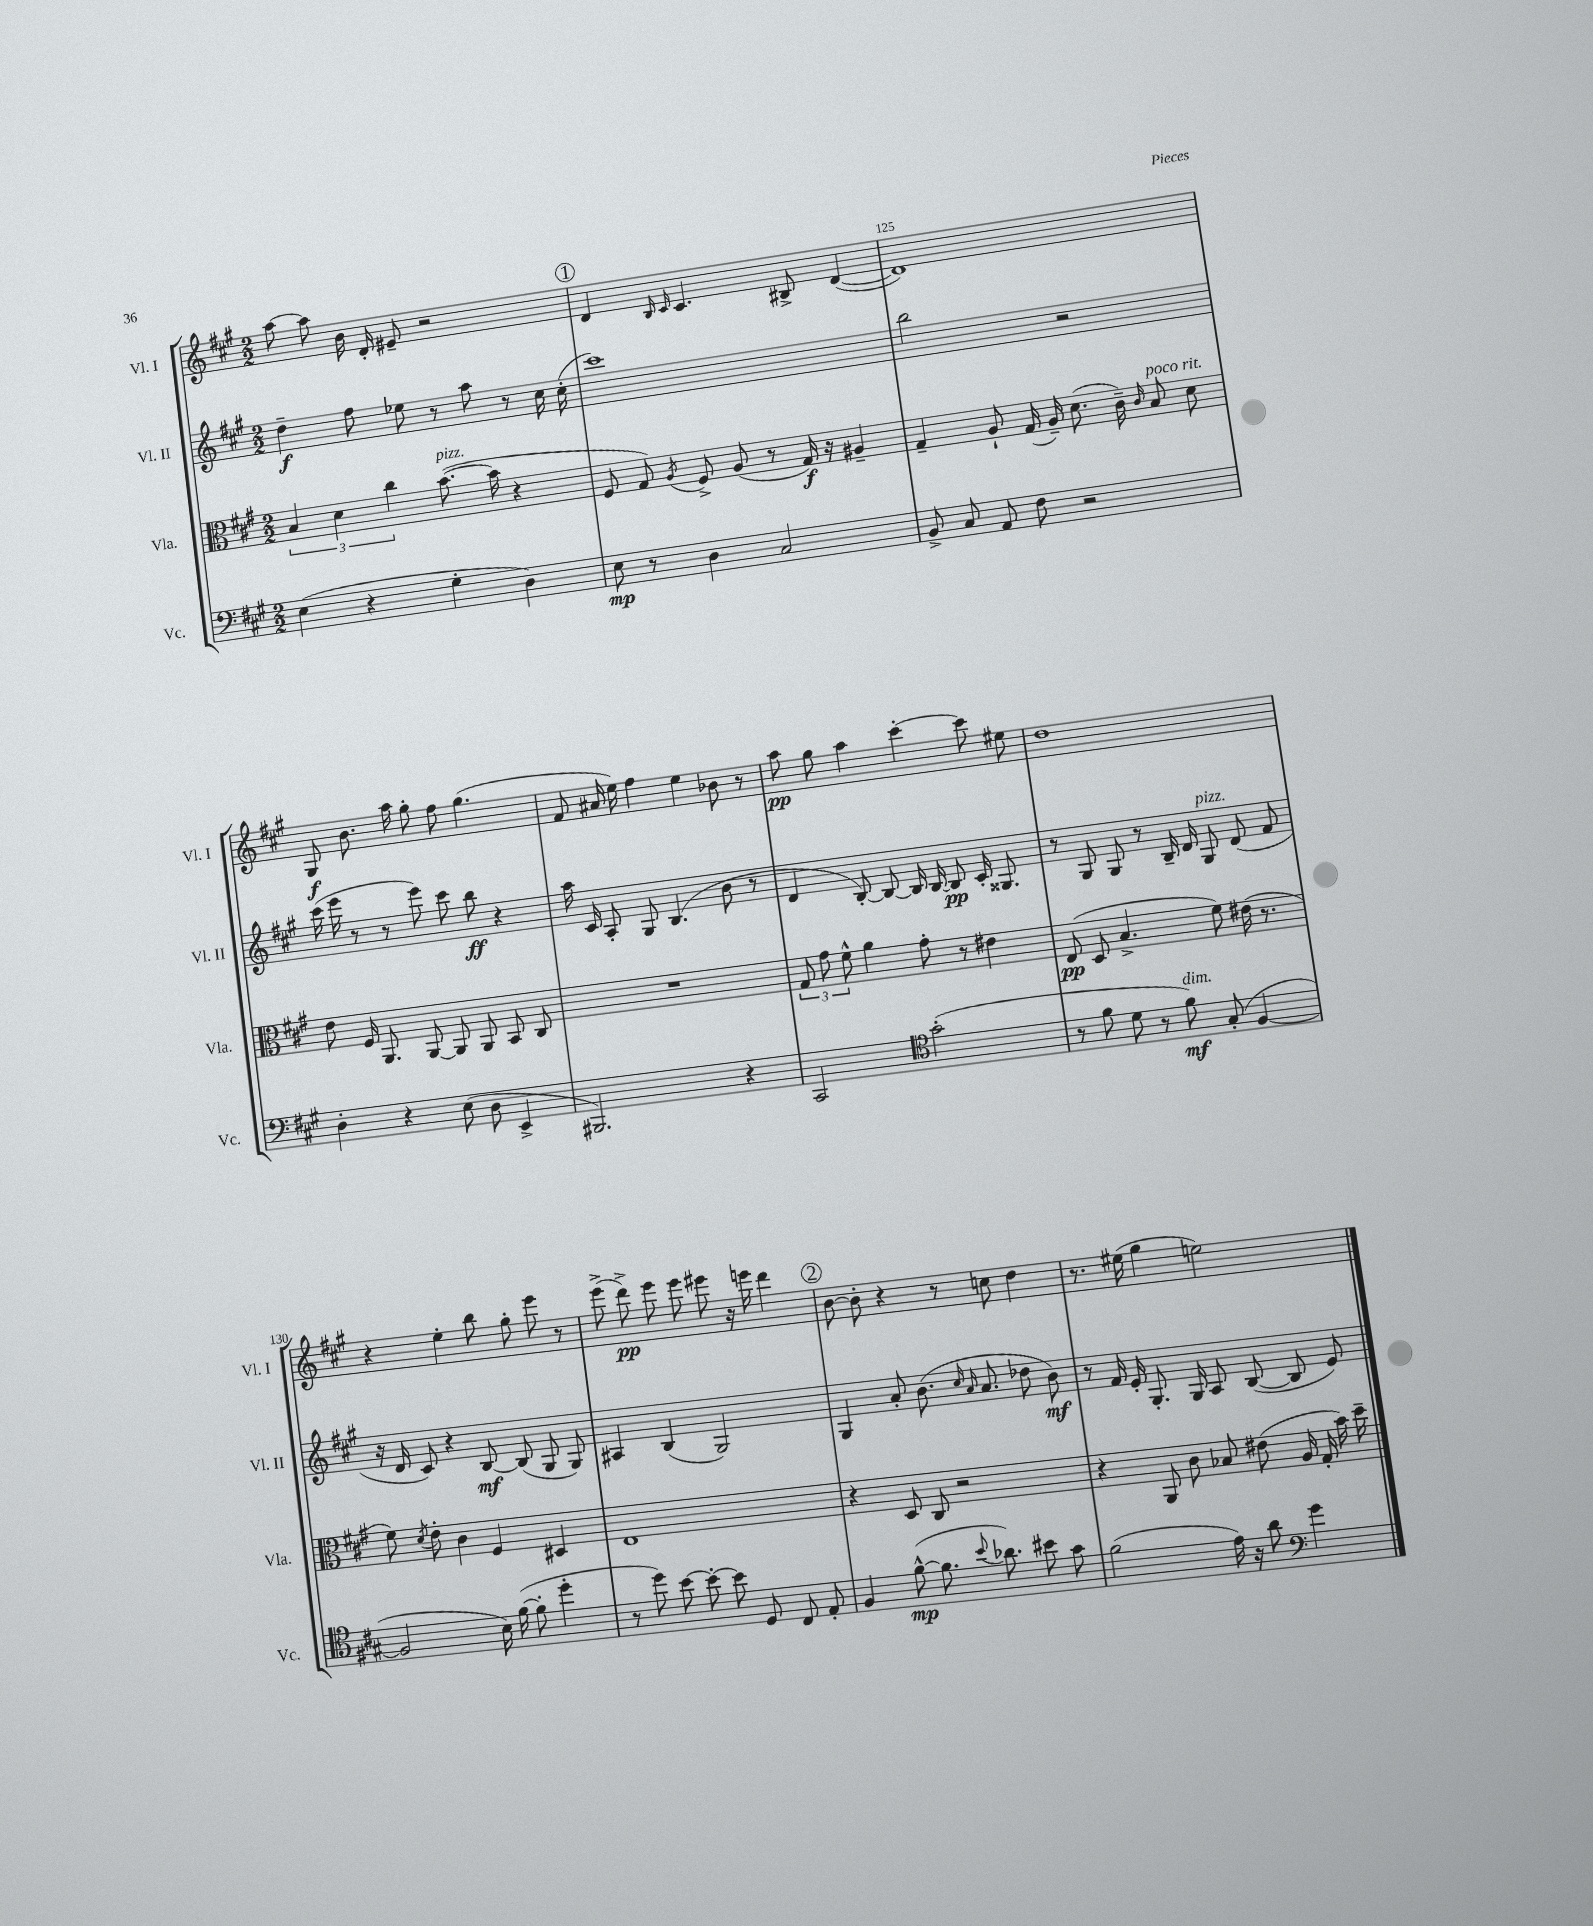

**kern	**kern	**kern	**kern
*staff4	*staff3	*staff2	*staff1
*clefF4	*clefC3	*clefG2	*clefG2
*k[f#c#g#]	*k[f#c#g#]	*k[f#c#g#]	*k[f#c#g#]
*M2/2	*M2/2	*M2/2	*M2/2
(4E	6B	4dd~	[8aa
.	.	.	8aa]
.	6d	.	.
4r	.	8ff#	16b
.	.	.	16d'
.	6cc#	.	.
.	.	8ee-	8e#~
4G#'	([8.b	8r	2r
.	.	8aa	.
.	16b]	.	.
4D)	4r	8r	.
.	.	16cc#	.
.	.	(16cc#'	.
=	=	=	=
8E	8F#	1ccc#)	4d
8r	8G#)	.	.
.	.	.	16qqB
.	8qA	.	16qqc#
4D	8F#^	.	4.c#
.	(8A	.	.
2C#	8r	.	.
.	16G#)	.	8B#^
.	16r	.	.
.	4A#~	.	([4d
=	=	=	=
8BB^	4G#~	2bb	1d])
8C#	.	.	.
8AA	8A`	.	.
8F#	(16G#	.	.
.	16A~)	.	.
2r	(8.d	2r	.
.	16c#~)	.	.
.	16qqc#	.	.
.	8B	.	.
.	8d	.	.
=	=	=	=
4D'	8e	(16ccc#	8G#
.	.	16eee	.
.	16F#	8r	8.b
.	8.AA	.	.
4r	.	8r	.
.	.	.	16aa
.	[8AA	8eee)	8gg#'
(8E	8AA]	8ccc#	8ff#
8D	8AA	8bb	(4.gg#
4EE^	8BB	4r	.
.	8C#	.	.
=	=	=	=
2.BBB#)	1r	16aa	8f#
.	.	16c#	.
.	.	8A'	16a#
.	.	.	16ee)
.	.	8G#	4ff#
.	.	(4.B	.
.	.	.	4ee
4r	.	8b	8b-
.	.	8r	8r
=	=	=	=
2CC#	12G#	4d	8aa
.	12g#	.	.
.	.	.	8gg#
.	12f#^^	.	.
.	4a	[8B')	4aa
.	.	8B_	.
*clefC4	*	*	*
(2g#'	8g#'	16B]	[4ccc#'
.	.	[16B	.
.	8r	8B]	.
.	4e#	16c#'	8ccc#]
.	.	8.G##	.
.	.	.	8ee#
=	=	=	=
8r	(8E	8r	1dd
8f#	8D	8G#	.
8d	4.B^	8G#	.
8r	.	8r	.
8f#)	.	16B~	.
.	.	16d	.
(8G#'	8f#)	8G#	.
[4F#	(16e#	(8d	.
.	8.r	.	.
.	.	8f#	.
=	=	=	=
2F#]	8f#)	16r	4r
.	.	16d	.
.	8qd	.	.
.	8e'	8c#)	.
.	4c#	4r	4ee'
16B)	4F#	[8B	8bb
([16f#	.	.	.
8f#']	.	(8B]	8gg#'
4dd'	4D#	8G#	8eee
.	.	8G#)	8r
=	=	=	=
8r	1E	4A#	(8eee^
8dd)	.	.	8ddd^)
[8b	.	(4B	8eee
8b'_	.	.	8eee
8b]	.	2G#)	8eee#
8D	.	.	16r
.	.	.	16eee
8C#	.	.	4ddd
8E'	.	.	.
=	=	=	=
4F#	4r	4G#	[8b
.	.	.	8b']
([8f#^^	8D	8a'	4r
8.f#]	8C#	(8.b	.
.	2r	.	8r
.	.	16qqcc#	.
8qqb	.	16qqa	.
8.a-)	.	8.a	.
.	.	.	8cc
8b#	.	8dd-	4dd
8g#	.	8b)	.
=	=	=	=
(2f#	4r	8r	8.r
.	.	16f#	.
.	.	16e'	(16ee#
.	8AA	8.G#'	4gg#
.	8c#	.	.
.	.	16G#	.
16e)	8B-	8A	2ee)
16r	.	.	.
8a	(8e#	([8B	.
*clefF4	*	*	*
4g#	16A	8B]	.
.	16G#'	.	.
.	16b)	8e)	.
.	16dd~	.	.
==	==	==	==
*-	*-	*-	*-
